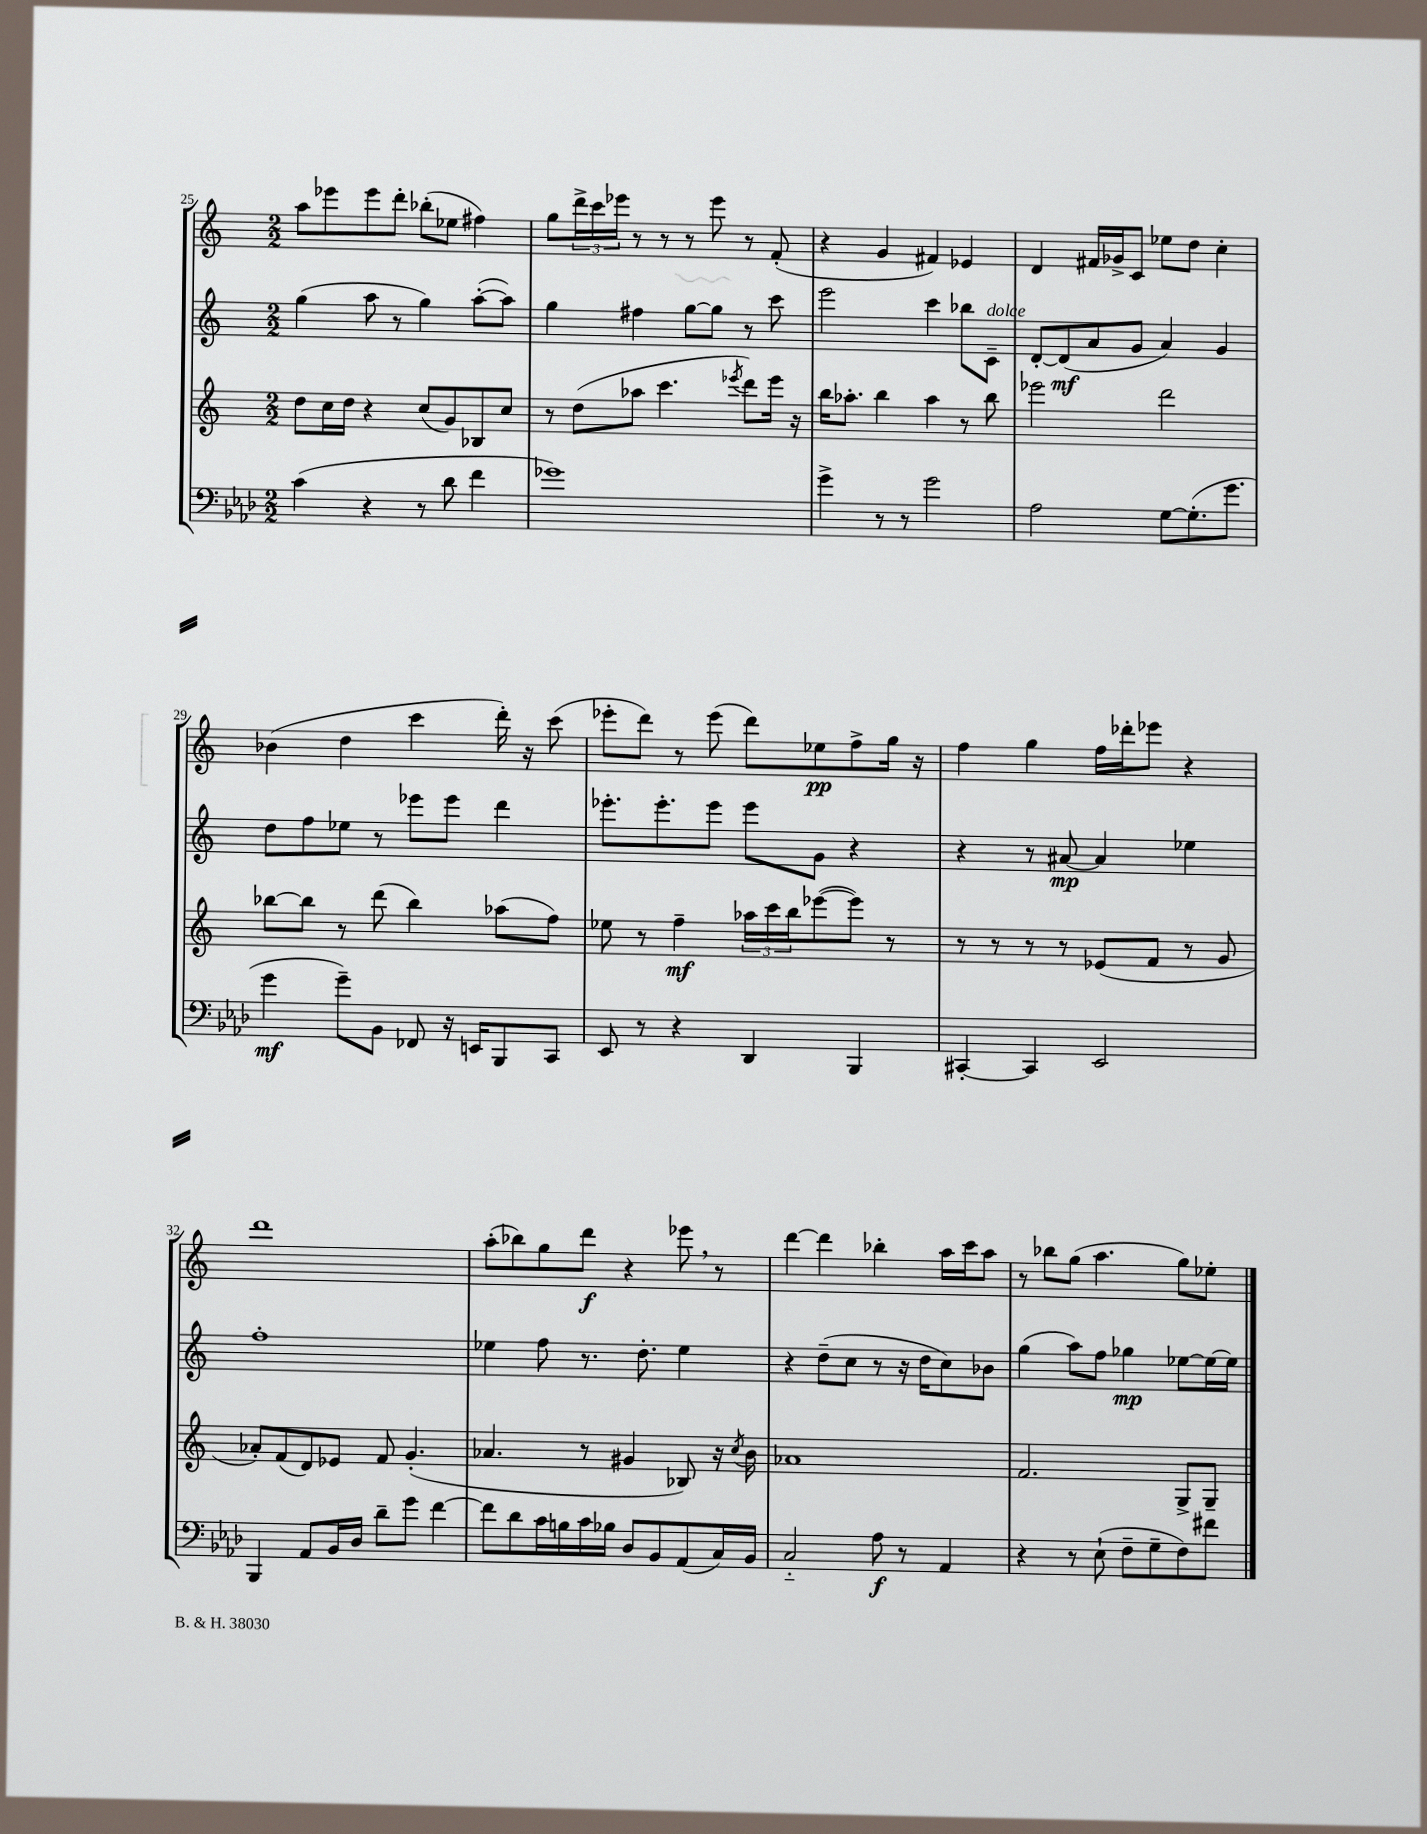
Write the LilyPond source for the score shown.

<<
\new StaffGroup <<
\new Staff = "s0" {
    \clef treble \key c \major \numericTimeSignature \time 2/2
    a''8 ees'''8 ees'''8 d'''8-. bes''8-.( ees''8 fis''4) |
    g''8 \tuplet 3/2 { d'''16-> c'''16 ees'''16 } r8 r8 r8 ees'''8 r8 f'8-.( |
    r4 g'4 fis'4) ees'4 |
    d'4 fis'16 ges'16-> c'8 ees''8 d''8 c''4-. |
    bes'4( d''4 c'''4 d'''16-.) r16 c'''8( |
    ees'''8-. d'''8) r8 ees'''8( d'''8) ees''8\pp f''8-> g''16 r16 |
    f''4 g''4 f''16 des'''16-. ees'''8 r4 |
    d'''1 |
    a''8-.( bes''8) g''8 d'''8\f r4 ees'''8 \breathe r8 |
    d'''4~ d'''4 bes''4-. a''16 c'''16 a''8 |
    r8 bes''8 g''8( a''4. g''8) ees''8-. \bar "|." |
}
\new Staff = "s1" {
    \clef treble \key c \major \numericTimeSignature \time 2/2
    g''4( a''8 r8 g''4) a''8~-.( a''8) |
    g''4 fis''4 g''8~ g''8 r8 c'''8 |
    e'''2 c'''4 bes''8 c'8--^\markup { \italic "dolce" } |
    d'8~-. d'8\mf( a'8 g'8 a'4) g'4 |
    d''8 f''8 ees''8 r8 ees'''8 ees'''8 d'''4 |
    ees'''8.-. ees'''8.-. ees'''8 ees'''8 g'8 r4 |
    r4 r8 ais'8~\mp ais'4 ees''4 |
    f''1-. |
    ees''4 f''8 r8. d''8.-. ees''4 |
    r4 d''8--( c''8 r8 r16 d''16 c''8) bes'8 |
    g''4( a''8) f''8 ges''4\mp ees''8~ ees''16~ ees''16 \bar "|." |
}
\new Staff = "s2" {
    \clef treble \key c \major \numericTimeSignature \time 2/2
    d''8 c''16 d''16 r4 c''8( g'8) bes8 c''8 |
    r8 d''8( aes''8 c'''4. \acciaccatura { ees'''8 } d'''8) ees'''16 r16 |
    b''16 aes''8.-. b''4 aes''4 r8 b''8 |
    ees'''2 d'''2 |
    bes''8~ bes''8 r8 d'''8( bes''4) aes''8( f''8) |
    ees''8 r8 f''4--\mf \tuplet 3/2 { aes''16 c'''16 b''16 } ees'''8~( ees'''8) r8 |
    r8 r8 r8 r8 ees'8( f'8 r8 g'8 |
    aes'8-.) f'8( d'8) ees'8 f'8 g'4.-.( |
    aes'4. r8 gis'4 bes8) r16 \acciaccatura { c''8 } b'16 |
    aes'1 |
    f'2. g8-> g8-- \bar "|." |
}
\new Staff = "s3" {
    \clef bass \key aes \major \numericTimeSignature \time 2/2
    c'4( r4 r8 des'8 f'4 |
    ges'1) |
    g'4-> r8 r8 g'2 |
    aes2 g8~ g8.-.( g'8. |
    g'4\mf g'8--) bes,8 fes,8 r16 e,16 bes,,8 c,8 |
    ees,8 r8 r4 des,4 bes,,4 |
    cis,4~-. cis,4 ees,2 |
    bes,,4 aes,8 bes,16 des16 des'8-- g'8 f'4~ |
    f'8 des'8 c'16 b16 c'16 bes16 des8 bes,8 aes,8( c16) bes,16 |
    c2-_ aes8\f r8 aes,4 |
    r4 r8 ees8-!( f8-- g8-- f8) fis'8 \bar "|." |
}
>>
>>
\layout { \context { \Score currentBarNumber = #25 } }
